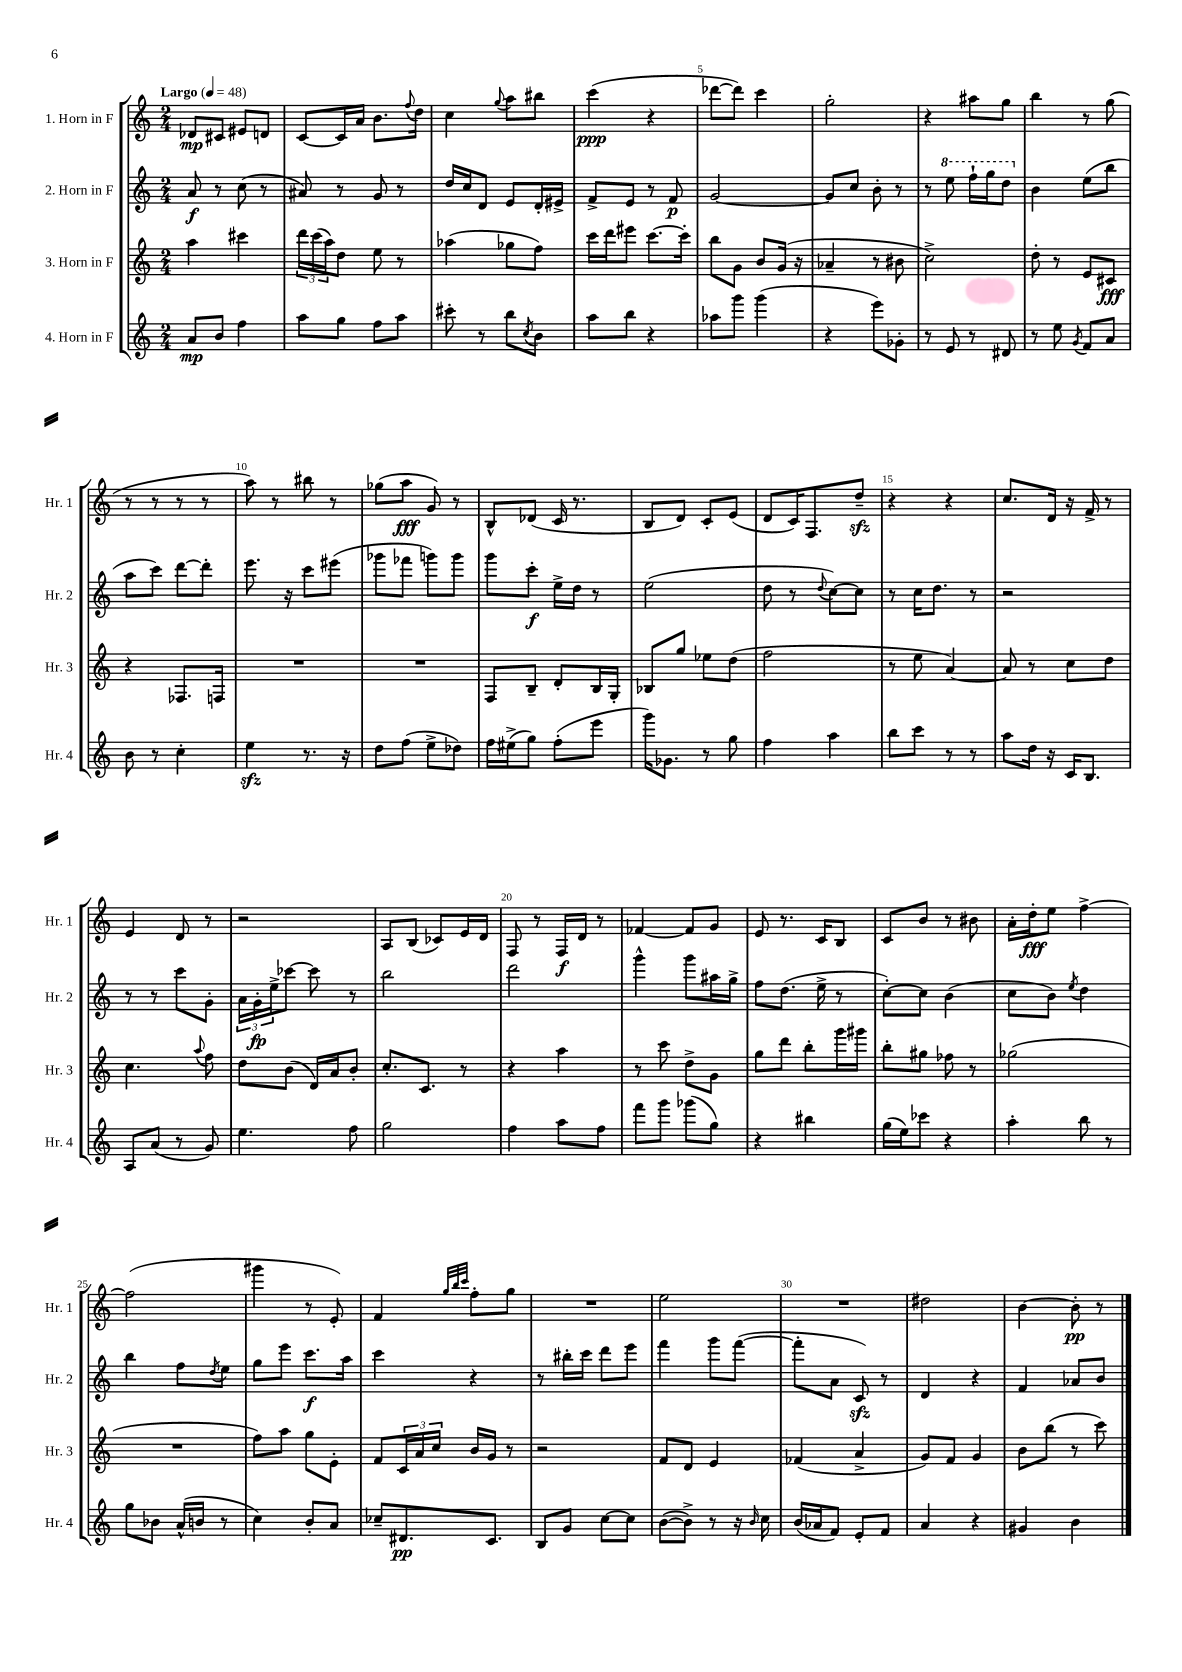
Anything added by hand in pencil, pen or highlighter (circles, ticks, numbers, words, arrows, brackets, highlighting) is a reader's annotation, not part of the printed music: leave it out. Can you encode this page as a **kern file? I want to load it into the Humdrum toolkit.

**kern	**dynam	**kern	**dynam	**kern	**dynam	**kern	**dynam
*part4	*part4	*part3	*part3	*part2	*part2	*part1	*part1
*staff4	*staff4	*staff3	*staff3	*staff2	*staff2	*staff1	*staff1
*I"4. Horn in F	*	*I"3. Horn in F	*	*I"2. Horn in F	*	*I"1. Horn in F	*
*I'Hr. 4	*	*I'Hr. 3	*	*I'Hr. 2	*	*I'Hr. 1	*
*clefG2	*	*clefG2	*	*clefG2	*	*clefG2	*
*k[]	*	*k[]	*	*k[]	*	*k[]	*
*M2/4	*	*M2/4	*	*M2/4	*	*M2/4	*
*MM48	*	*MM48	*	*MM48	*	*MM48	*
=1	=1	=1	=1	=1	=1	=1	=1
!	!	!	!	!	!	!LO:TX:a:B:t=Largo	!
8a/L	mp	4aa\	.	8a/	f	8d-X/L	mp
8b/J	.	.	.	8r	.	8c#X/J	.
4ff\	.	4ccc#X\	.	(8cc\	.	8e#X/L	.
.	.	.	.	8r	.	8dn/J	.
=2	=2	=2	=2	=2	=2	=2	=2
8aa\L	.	24ddd\LL	.	8a#X/)	.	[8c/L	.
.	.	(24ccc\	.	.	.	.	.
.	.	24aa\J)	.	.	.	.	.
8gg\J	.	8dd\J	.	8r	.	16c/L]	.
.	.	.	.	.	.	16a/JJ	.
8ff\L	.	8ee\	.	8g/	.	8.b\L	.
8aa\J	.	8r	.	8r	.	.	.
.	.	.	.	.	.	8qqff/	.
.	.	.	.	.	.	16dd\Jk	.
=3	=3	=3	=3	=3	=3	=3	=3
8ccc#X'\	.	(4aa-X\	.	16dd/LL	.	4cc\	.
.	.	.	.	16cc/J	.	.	.
8r	.	.	.	8d/J	.	.	.
.	.	.	.	.	.	8qqgg/	.
8bb\L	.	8gg-X\L	.	8e/L	.	8aa\L	.
8qcc/	.	.	.	.	.	.	.
8b\J	.	8ff\J)	.	16d'/L	.	8bb#X\J	.
.	.	.	.	16e#X^/JJ	.	.	.
=4	=4	=4	=4	=4	=4	=4	=4
8aa\L	.	16ccc\LL	.	8f^/L	.	(4ccc\	ppp
.	.	16ddd\J	.	.	.	.	.
8bb\J	.	8eee#X\J	.	8e/J	.	.	.
4r	.	[8.ccc\L	.	8r	.	4r	.
.	.	.	.	8f/	p	.	.
.	.	16ccc'\Jk]	.	.	.	.	.
=5	=5	=5	=5	=5	=5	=5	=5
8aa-X\L	.	8bb\L	.	[2g/	.	[8ddd-X\L	.
8ggg\J	.	8g\J	.	.	.	8ddd-\J])	.
(4ggg\	.	8b/L	.	.	.	4ccc\	.
.	.	(16g/Jk	.	.	.	.	.
.	.	16r	.	.	.	.	.
=6	=6	=6	=6	=6	=6	=6	=6
4r	.	4a-X~/	.	8g/L]	.	2gg'\	.
.	.	.	.	8cc/J	.	.	.
8eee\L)	.	8r	.	8b'\	.	.	.
8g-X'\J	.	8b#X\	.	8r	.	.	.
=7	=7	=7	=7	=7	=7	=7	=7
8r	.	2cc^\)	.	8r	.	4r	.
*	*	*	*	*8va	*	*	*
8e/	.	.	.	8eee\	.	.	.
8r	.	.	.	16fff`\LL	.	8aa#X\L	.
.	.	.	.	16ggg\J	.	.	.
8d#X/	.	.	.	8ddd\J	.	8gg\J	.
=8	=8	=8	=8	=8	=8	=8	=8
*	*	*	*	*X8va	*	*	*
8r	.	8dd'\	.	4b\	.	4bb\	.
8ee\	.	8r	.	.	.	.	.
8qg/	.	.	.	.	.	.	.
8f/L	.	8e/L	.	(8ee\L	.	8r	.
8a/J	.	8c#X/J	fff	8bb\J	.	(8gg\	.
!!LO:LB:g=z
=9	=9	=9	=9	=9	=9	=9	=9
8b\	.	4r	.	8aa\L	.	8r	.
8r	.	.	.	8ccc\J)	.	8r	.
4cc'\	.	8.F-X/L	.	[8ddd\L	.	8r	.
.	.	.	.	8ddd'\J]	.	8r	.
.	.	16Fn/Jk	.	.	.	.	.
=10	=10	=10	=10	=10	=10	=10	=10
4eezz\	.	2r	.	8.eee\	.	8aa\)	.
.	.	.	.	.	.	8r	.
.	.	.	.	16r	.	.	.
8.r	.	.	.	8ccc\L	.	8bb#X\	.
.	.	.	.	(8eee#X\J	.	8r	.
16r	.	.	.	.	.	.	.
=11	=11	=11	=11	=11	=11	=11	=11
8dd\L	.	2r	.	8ggg-X\L	.	(8gg-X\L	.
(8ff\J	.	.	.	8fff-X\J	.	8aa\J	fff
8ee^\L	.	.	.	8gggn\L)	.	8g/)	.
8dd-X\J)	.	.	.	8ggg\J	.	8r	.
=12	=12	=12	=12	=12	=12	=12	=12
16ff\LL	.	8F/L	.	8ggg\L	.	8B^^/L	.
(16ee#X^\J	.	.	.	.	.	.	.
8gg\J)	.	8B~/J	.	8ccc'\J	f	(8d-X/J	.
(8ff'\L	.	8d'/L	.	16ee^\LL	.	16c/	.
.	.	.	.	16dd\JJ	.	8.r	.
8eee\J	.	16B/L	.	8r	.	.	.
.	.	16G'/JJ	.	.	.	.	.
=13	=13	=13	=13	=13	=13	=13	=13
16ggg\KL)	.	8B-X/L	.	(2ee\	.	8B/L	.
8.g-X\J	.	.	.	.	.	.	.
.	.	8gg/J	.	.	.	8d/J)	.
8r	.	8ee-X\L	.	.	.	8c'/L	.
8gg\	.	(8dd\J	.	.	.	(8e/J	.
=14	=14	=14	=14	=14	=14	=14	=14
4ff\	.	2ff\	.	8dd\	.	8d/L	.
.	.	.	.	8r	.	16c/K)	.
.	.	.	.	.	.	8.F/	.
.	.	.	.	8qqdd/	.	.	.
4aa\	.	.	.	[8cc\L)	.	.	.
.	.	.	.	8cc\J]	.	8ddzz~/J	.
=15	=15	=15	=15	=15	=15	=15	=15
8bb\L	.	8r	.	8r	.	4r	.
8ccc\J	.	8ee\	.	16cc\KL	.	.	.
.	.	.	.	8.dd\J	.	.	.
8r	.	[4a/)	.	.	.	4r	.
8r	.	.	.	8r	.	.	.
=16	=16	=16	=16	=16	=16	=16	=16
8aa\L	.	8a/]	.	2r	.	8.cc/L	.
16dd\Jk	.	8r	.	.	.	.	.
16r	.	.	.	.	.	16d/Jk	.
16c/KL	.	8cc\L	.	.	.	16r	.
8.B/J	.	.	.	.	.	16f^/	.
.	.	8dd\J	.	.	.	8r	.
!!LO:LB:g=z
=17	=17	=17	=17	=17	=17	=17	=17
8A/L	.	4.cc\	.	8r	.	4e/	.
(8a/J	.	.	.	8r	.	.	.
8r	.	.	.	8ccc\L	.	8d/	.
.	.	8qqaa/	.	.	.	.	.
8g/)	.	8ff\	.	8g'\J	.	8r	.
=18	=18	=18	=18	=18	=18	=18	=18
4.ee\	.	8dd\L	.	24a\LL	.	2r	.
.	.	.	.	24g'\	fp	.	.
.	.	.	.	24ee^\J	.	.	.
.	.	(8b\J	.	[8ccc-X\J	.	.	.
.	.	16d/LL)	.	8ccc-\]	.	.	.
.	.	16a/J	.	.	.	.	.
8ff\	.	8b'/J	.	8r	.	.	.
=19	=19	=19	=19	=19	=19	=19	=19
2gg\	.	8.cc'/L	.	2bb\	.	8A/L	.
.	.	.	.	.	.	(8B/J	.
.	.	8.c/J	.	.	.	.	.
.	.	.	.	.	.	8c-X/L)	.
.	.	8r	.	.	.	16e/L	.
.	.	.	.	.	.	16d/JJ	.
=20	=20	=20	=20	=20	=20	=20	=20
4ff\	.	4r	.	2ddd\	.	8F/	.
.	.	.	.	.	.	8r	.
8aa\L	.	4aa\	.	.	.	16F/LL	f
.	.	.	.	.	.	16d/JJ	.
8ff\J	.	.	.	.	.	8r	.
=21	=21	=21	=21	=21	=21	=21	=21
8fff\L	.	8r	.	4ggg^^\	.	[4f-X/	.
8ggg\J	.	8ccc\	.	.	.	.	.
(8ggg-X\L	.	8dd^\L	.	8ggg\L	.	8f-/L]	.
8gg\J)	.	8g\J	.	16aa#X\L	.	8g/J	.
.	.	.	.	16gg^\JJ	.	.	.
=22	=22	=22	=22	=22	=22	=22	=22
4r	.	8gg\L	.	8ff\L	.	8e/	.
.	.	8ddd\J	.	(8.dd\J	.	8.r	.
4bb#X\	.	8bb'\L	.	.	.	.	.
.	.	.	.	16ee^\	.	16c/KL	.
.	.	16ggg\L	.	8r	.	8B/J	.
.	.	16ggg#X\JJ	.	.	.	.	.
=23	=23	=23	=23	=23	=23	=23	=23
(16gg\LL	.	8bb'\L	.	[8cc'\L)	.	8c/L	.
16ee\J)	.	.	.	.	.	.	.
8ccc-X\J	.	8gg#X\J	.	8cc\J]	.	8b/J	.
4r	.	8ff-X\	.	(4b\	.	8r	.
.	.	8r	.	.	.	8b#X\	.
=24	=24	=24	=24	=24	=24	=24	=24
4aa'\	.	(2gg-X\	.	8cc\L	.	16a'\LL	.
.	.	.	.	.	.	16dd'\J	fff
.	.	.	.	8b\J)	.	8ee\J	.
.	.	.	.	8qee/	.	.	.
8bb\	.	.	.	4dd\	.	[4ff^\	.
8r	.	.	.	.	.	.	.
!!LO:LB:g=z
=25	=25	=25	=25	=25	=25	=25	=25
8gg\L	.	2r	.	4bb\	.	(2ff\]	.
8b-X\J	.	.	.	.	.	.	.
(16a^^/LL	.	.	.	8ff\L	.	.	.
16bn/JJ	.	.	.	.	.	.	.
.	.	.	.	8qdd/	.	.	.
8r	.	.	.	8ee\J	.	.	.
=26	=26	=26	=26	=26	=26	=26	=26
4cc\)	.	8ff\L)	.	8gg\L	.	4ggg#X\	.
.	.	8aa\J	.	8eee\J	.	.	.
8b'/L	.	8gg\L	.	8.ccc\L	f	8r	.
8a/J	.	8e'\J	.	.	.	8e'/)	.
.	.	.	.	16aa\Jk	.	.	.
=27	=27	=27	=27	=27	=27	=27	=27
8cc-X~/L	.	8f/L	.	4ccc\	.	4f/	.
8.d#X/	pp	24c/L	.	.	.	.	.
.	.	24a/	.	.	.	.	.
.	.	24cc/JJ	.	.	.	.	.
.	.	.	.	.	.	32qqgg/LLL	.
.	.	.	.	.	.	32qqbb/	.
.	.	.	.	.	.	32qqccc/JJJ	.
.	.	16b/LL	.	4r	.	8ff'\L	.
8.c/J	.	16g/JJ	.	.	.	.	.
.	.	8r	.	.	.	8gg\J	.
=28	=28	=28	=28	=28	=28	=28	=28
8B/L	.	2r	.	8r	.	2r	.
8g/J	.	.	.	16bb#X'\LL	.	.	.
.	.	.	.	16ccc\JJ	.	.	.
[8cc\L	.	.	.	8ddd\L	.	.	.
8cc\J]	.	.	.	8eee\J	.	.	.
=29	=29	=29	=29	=29	=29	=29	=29
([8b\L	.	8f/L	.	4fff\	.	2ee\	.
8b^\J])	.	8d/J	.	.	.	.	.
8r	.	4e/	.	8ggg\L	.	.	.
16r	.	.	.	([8fff\J	.	.	.
16qqb/	.	.	.	.	.	.	.
16cc\	.	.	.	.	.	.	.
=30	=30	=30	=30	=30	=30	=30	=30
(16b/LL	.	(4f-X/	.	8fff'\L]	.	2r	.
16a-X/J	.	.	.	.	.	.	.
8f/J)	.	.	.	8a\J	.	.	.
8e'/L	.	4a^/	.	8czz/)	.	.	.
8f/J	.	.	.	8r	.	.	.
=31	=31	=31	=31	=31	=31	=31	=31
4a/	.	8g/L)	.	4d/	.	2dd#X\	.
.	.	8f/J	.	.	.	.	.
4r	.	4g/	.	4r	.	.	.
=32	=32	=32	=32	=32	=32	=32	=32
4g#X/	.	8b\L	.	4f/	.	[4b\	.
.	.	(8bb\J	.	.	.	.	.
4b\	.	8r	.	8a-X/L	.	8b'\]	pp
.	.	8ccc\)	.	8b/J	.	8r	.
==	==	==	==	==	==	==	==
*-	*-	*-	*-	*-	*-	*-	*-
